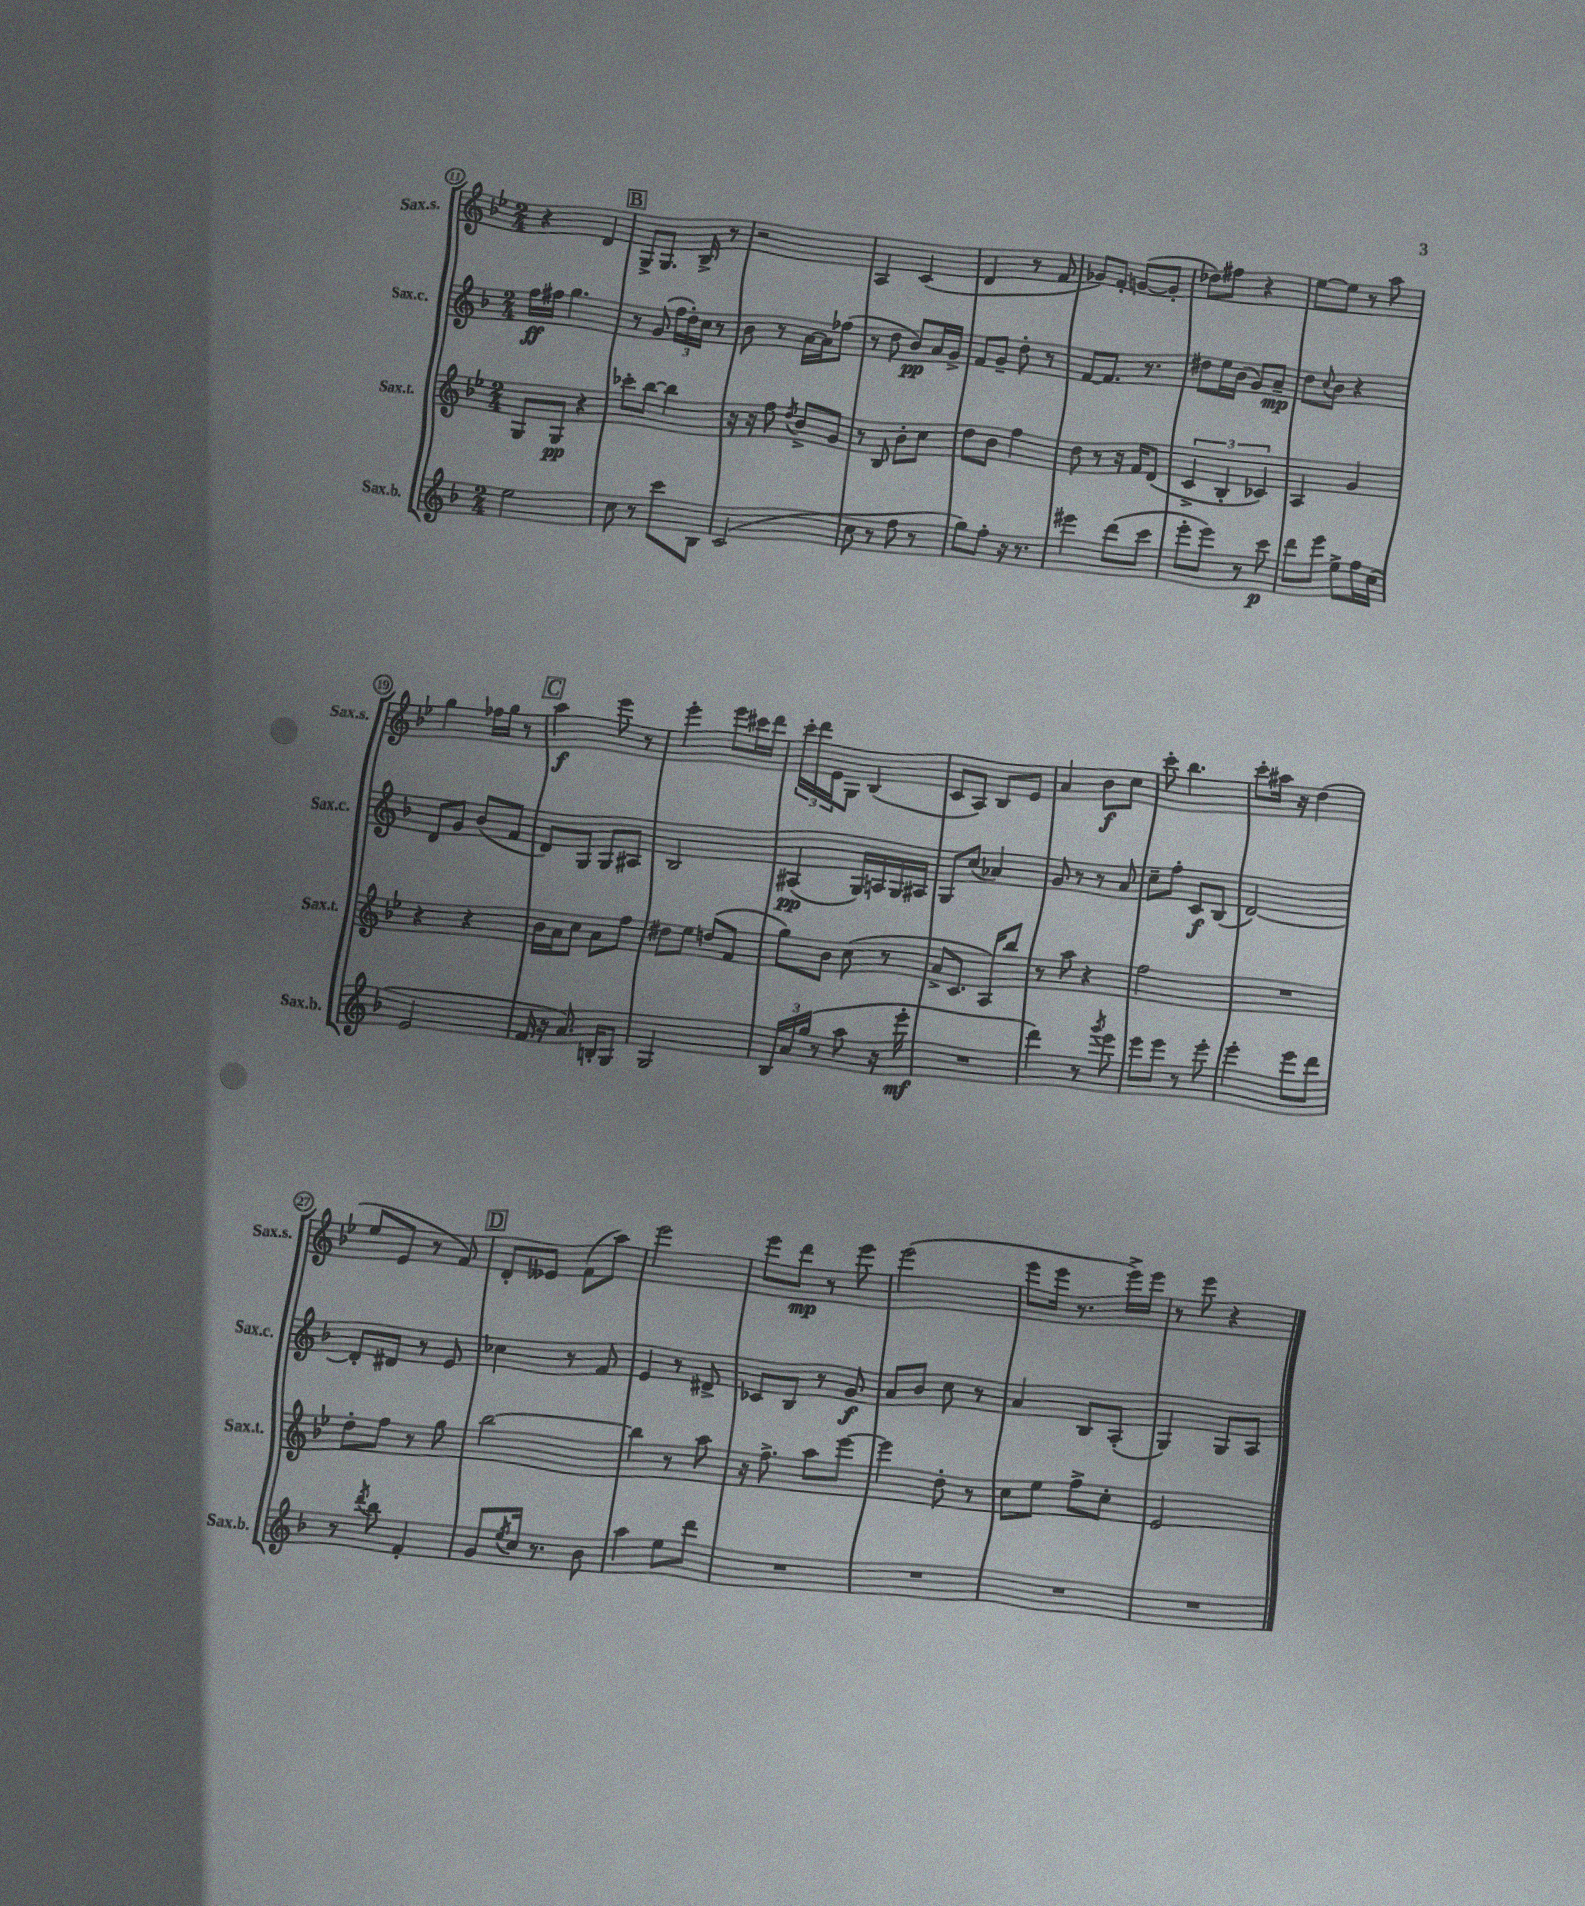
<<
\new StaffGroup <<
\new Staff = "s0" \with { instrumentName = "Sax.s." shortInstrumentName = "Sax.s." } {
    \clef treble \key bes \major \numericTimeSignature \time 2/4
    r4 d'4 |
    \mark \markup { \box "B" } g8-> g8. bes16-> r8 |
    r2 |
    a4 c'4( |
    d'4 r8 f'8 |
    ges'8) f'8-. g'8~( g'8-. |
    des''8) fis''8 r4 |
    ees''8~ ees''8 r8 a''8 |
    g''4 fes''16 g''16 r8 |
    \mark \markup { \box "C" } a''4\f ees'''8 r8 |
    ees'''4-. ees'''8 cis'''16 d'''16 |
    \tuplet 3/2 { c'''16-. d'''16 ees'16 } g8 bes4( |
    c'8 a8) bes8 ees'8 |
    a'4 bes'8\f c''8 |
    c'''8-. bes''4. |
    c'''8-. ais''16 r16 d''4( |
    ees''8 ees'8 r8 f'8) |
    \mark \markup { \box "D" } d'8-. eeses'8 f'8( a''8) |
    ees'''2 |
    ees'''8 d'''8\mp r8 ees'''8 |
    ees'''2( |
    ees'''8 ees'''16 r8. ees'''16->) ees'''16 |
    r8 ees'''8 r4 \bar "|." |
}
\new Staff = "s1" \with { instrumentName = "Sax.c." shortInstrumentName = "Sax.c." } {
    \clef treble \key f \major \numericTimeSignature \time 2/4
    f''16\ff fis''16 g''4. |
    \mark \markup { \box "B" } r8 g'8( \tuplet 3/2 { f''16 d''16-.) c''16 } r8 |
    bes'8 r8 a'16~ a'16 fes''8( |
    r8 d''8 bes'8\pp) a'16 g'16-> |
    f'8 g'8-- d''8-. r8 |
    f'8~ f'8. r8. |
    dis''8 e''16 bes'16( g'8) a'8--\mp |
    d''8 \appoggiatura { c''8 } bes'8 r4 |
    d'8 g'8 bes'8( f'8 |
    \mark \markup { \box "C" } d'8) g8 g8 ais8 |
    bes2 |
    ais4\pp( g16) a16 g16 ais16 |
    g8 c''8( aes'4) |
    g'8 r8 r8 a'8 |
    c''8-- f''8-. c'8\f bes8( |
    d'2~) |
    d'8-. dis'8 r8 e'8 |
    \mark \markup { \box "D" } ces''4 r8 f'8 |
    e'4 r8 dis'8-> |
    ces'8 bes8 r8 g'8\f |
    a'8 bes'8 c''8 r8 |
    a'4 bes8 a8-.( |
    g4) g8 a8 \bar "|." |
}
\new Staff = "s2" \with { instrumentName = "Sax.t." shortInstrumentName = "Sax.t." } {
    \clef treble \key bes \major \numericTimeSignature \time 2/4
    g8 g8\pp r4 |
    \mark \markup { \box "B" } ces'''8-. bes''8~ bes''4 |
    r16 r16 f''8 \acciaccatura { d''8 } bes'8-> g'8 |
    r8 bes8 bes'8-. c''8 |
    d''8 bes'8 f''4 |
    d''8 r8 r16 f'16 d'8( |
    \tuplet 3/2 { c'4-> bes4-. ces'4) } |
    a4 g'4 |
    r4 r4 |
    \mark \markup { \box "C" } bes'16 a'16 c''8 a'8 f''8 |
    dis''8 ees''8 d''8( f'8 |
    g''8) bes'8 c''8( r8 |
    a'8-> c'8. a16) bes''8 |
    r8 a''8 r4 |
    f''2 |
    R2 |
    d''8-. f''8 r8 g''8 |
    \mark \markup { \box "D" } bes''2~ |
    bes''4 r8 a''8 |
    r16 f''8.-> a''8 ees'''8~ |
    ees'''4 d''8-. r8 |
    c''8 ees''8 f''8-> c''8-. |
    ees'2 \bar "|." |
}
\new Staff = "s3" \with { instrumentName = "Sax.b." shortInstrumentName = "Sax.b." } {
    \clef treble \key f \major \numericTimeSignature \time 2/4
    e''2 |
    \mark \markup { \box "B" } c''8 r8 c'''8 bes8 |
    c'2( |
    c''8 r8 f''8 r8 |
    g''8) f''8-. r16 r8. |
    eis'''4 d'''8( c'''8 |
    e'''8-. e'''8) r8 c'''8\p |
    d'''8 e'''8 e''8-> f''16 c''16( |
    e'2 |
    \mark \markup { \box "C" } f'16 r16 a'8.) b16-. g8 |
    g2 |
    \tuplet 3/2 { bes16 a'16 g''16( } r8 a''8 r16 e'''16-.\mf |
    R2 |
    d'''4) r8 \acciaccatura { g'''8 } e'''8 |
    e'''8 e'''8 r8 e'''8-. |
    e'''4-. e'''8 d'''8 |
    r8 \acciaccatura { d'''8 } bes''8 f'4-. |
    \mark \markup { \box "D" } g'8 \acciaccatura { e''8 } c''16 r8. bes'8 |
    a''4 e''8 d'''8 |
    R2 |
    R2 |
    R2 |
    R2 \bar "|." |
}
>>
>>
\layout { \context { \Score currentBarNumber = #11 \override BarNumber.stencil = #(make-stencil-circler 0.1 0.3 ly:text-interface::print) } }
